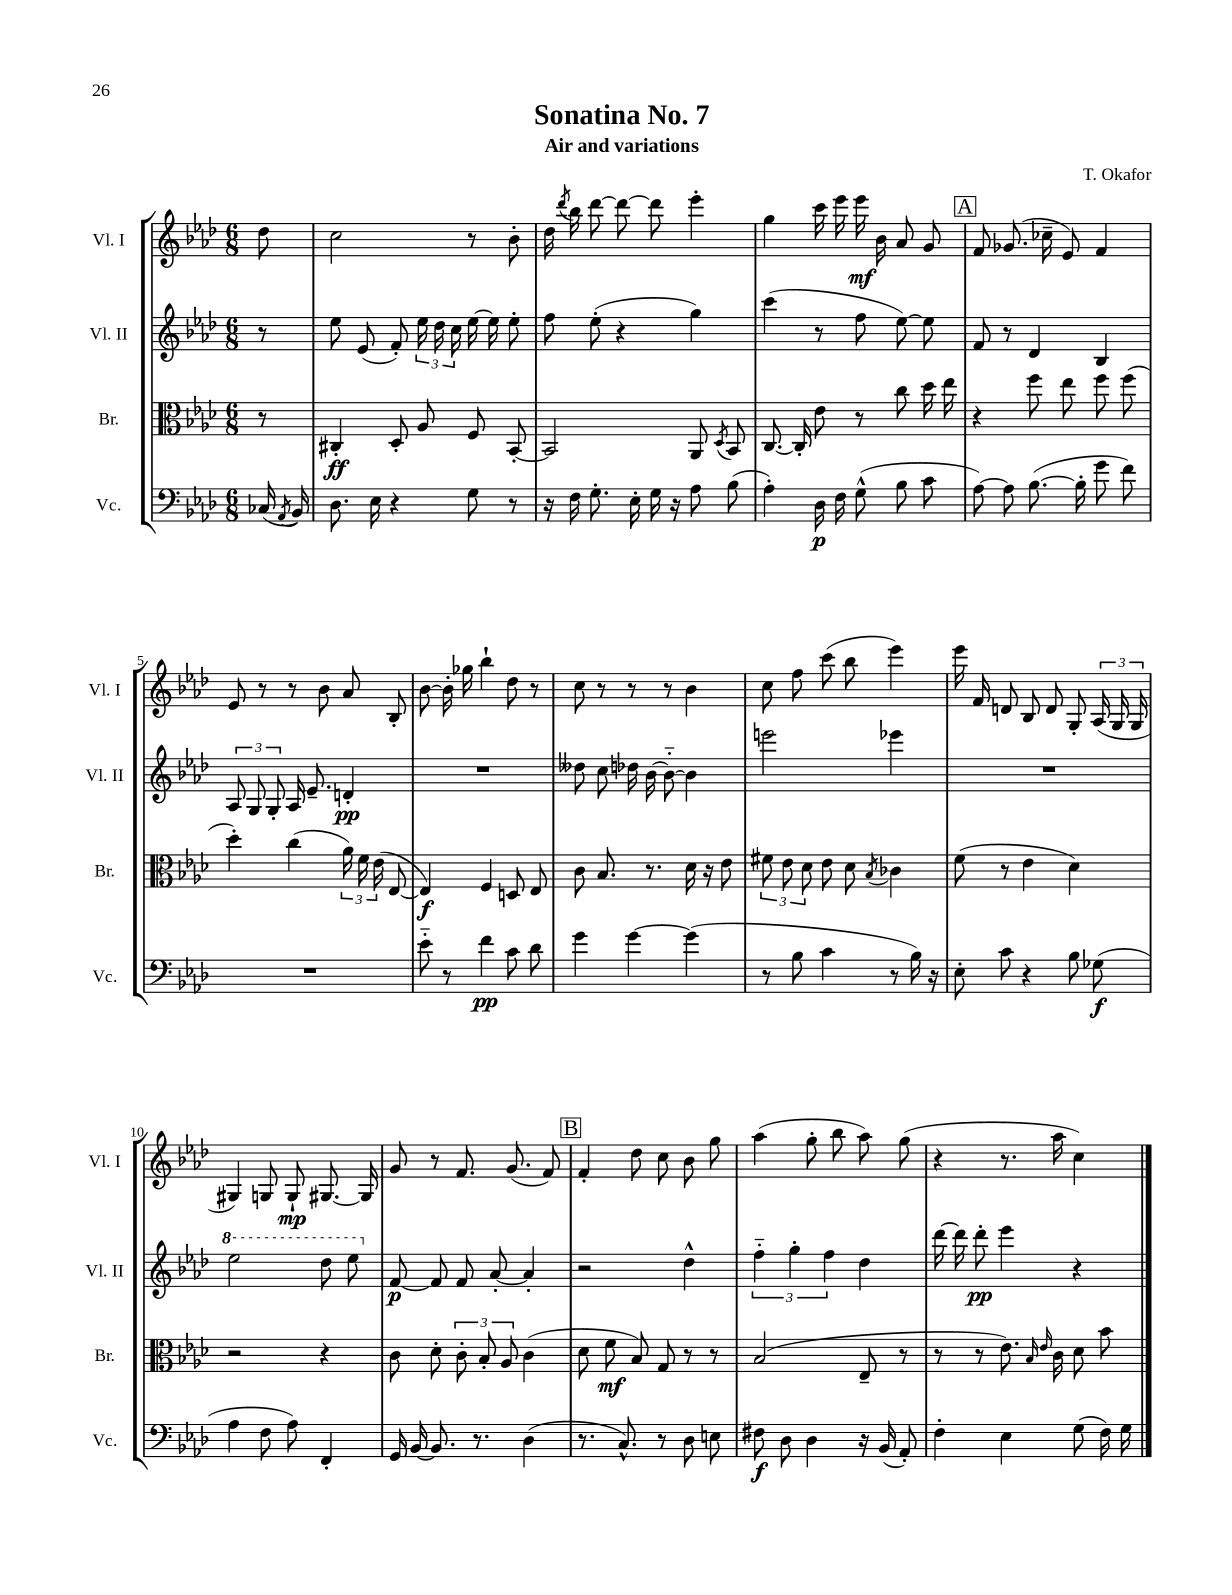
\header { title = "Sonatina No. 7" composer = "T. Okafor" subtitle = "Air and variations" }
<<
\new StaffGroup <<
\new Staff = "s0" \with { instrumentName = "Vl. I" shortInstrumentName = "Vl. I" } {
    \clef treble \key aes \major \numericTimeSignature \time 6/8 \partial 8
    \autoBeamOff des''8 |
    c''2 r8 bes'8-. |
    des''16 \acciaccatura { des'''8 } bes''16 des'''8~ des'''8~ des'''8 ees'''4-. |
    g''4 c'''16 ees'''16 ees'''16\mf bes'16 aes'8 g'8 |
    \mark \markup { \box "A" } f'8 ges'8.( ces''16-- ees'8) f'4 |
    ees'8 r8 r8 bes'8 aes'8 bes8-. |
    bes'8~ bes'16-. ges''16 bes''4-! des''8 r8 |
    c''8 r8 r8 r8 bes'4 |
    c''8 f''8 c'''8( bes''8 ees'''4) |
    ees'''16 f'16 d'8 bes8 d'8 g8-. \tuplet 3/2 { aes16( g16 g16 } |
    gis4) g8 g8-!\mp gis8.~ gis16 |
    g'8 r8 f'8. g'8.( f'8) |
    \mark \markup { \box "B" } f'4-. des''8 c''8 bes'8 g''8 |
    aes''4( g''8-. bes''8 aes''8) g''8( |
    r4 r8. aes''16 c''4) \bar "|." |
}
\new Staff = "s1" \with { instrumentName = "Vl. II" shortInstrumentName = "Vl. II" } {
    \clef treble \key aes \major \numericTimeSignature \time 6/8 \partial 8
    \autoBeamOff r8 |
    ees''8 ees'8( f'8-.) \tuplet 3/2 { ees''16 des''16 c''16 } ees''16~ ees''16 ees''8-. |
    f''8 ees''8-.( r4 g''4) |
    c'''4( r8 f''8 ees''8~) ees''8 |
    \mark \markup { \box "A" } f'8 r8 des'4 bes4 |
    \tuplet 3/2 { aes8 g8 g8-. } aes16 ees'8.-- d'4-.\pp |
    R2. |
    deses''8 c''8 des''16 bes'16~ bes'8~-_ bes'4 |
    e'''2 ees'''4 |
    R2. |
    \ottava #1 ees'''2 des'''8 ees'''8 \ottava #0 |
    f'8~\p f'8 f'8 aes'8~-. aes'4-. |
    \mark \markup { \box "B" } r2 des''4-^ |
    \tuplet 3/2 { f''4-_ g''4-. f''4 } des''4 |
    des'''16~ des'''16 des'''8-.\pp ees'''4 r4 \bar "|." |
}
\new Staff = "s2" \with { instrumentName = "Br." shortInstrumentName = "Br." } {
    \clef alto \key aes \major \numericTimeSignature \time 6/8 \partial 8
    \autoBeamOff r8 |
    cis4-.\ff des8-. aes8 f8 bes,8~-. |
    bes,2 aes,8 \acciaccatura { des8 } bes,8 |
    c8.~ c16-. ees'8 r8 c''8 des''16 ees''16 |
    \mark \markup { \box "A" } r4 f''8 ees''8 f''8 f''8( |
    des''4-.) c''4( \tuplet 3/2 { aes'16) f'16 ees'16( } ees8~ |
    ees4\f) f4 d8 ees8 |
    c'8 bes8. r8. des'16 r16 ees'8 |
    \tuplet 3/2 { fis'8 ees'8 des'8 } ees'8 des'8 \acciaccatura { bes8 } ces'4 |
    f'8( r8 ees'4 des'4) |
    r2 r4 |
    c'8 des'8-. \tuplet 3/2 { c'8-. bes8-. aes8 } c'4( |
    \mark \markup { \box "B" } des'8 f'8\mf bes8) g8 r8 r8 |
    bes2( ees8-- r8 |
    r8 r8 ees'8.) \grace { bes16 ees'16 } c'16 des'8 bes'8 \bar "|." |
}
\new Staff = "s3" \with { instrumentName = "Vc." shortInstrumentName = "Vc." } {
    \clef bass \key aes \major \numericTimeSignature \time 6/8 \partial 8
    \autoBeamOff ces16( \acciaccatura { aes,8 } bes,16) |
    des8. ees16 r4 g8 r8 |
    r16 f16 g8.-. ees16-. g16 r16 aes8 bes8( |
    aes4-.) des16\p f16 g8-^( bes8 c'8 |
    \mark \markup { \box "A" } aes8~) aes8 bes8.~( bes16-. g'8 f'8) |
    R2. |
    ees'8-_ r8 f'4\pp c'8 des'8 |
    g'4 g'4~ g'4( |
    r8 bes8 c'4 r8 bes16) r16 |
    ees8-. c'8 r4 bes8 ges8\f( |
    aes4 f8 aes8) f,4-. |
    g,16 bes,16~ bes,8. r8. des4( |
    \mark \markup { \box "B" } r8. c8.-^) r8 des8 e8 |
    fis8\f des8 des4 r16 bes,16( aes,8-.) |
    f4-. ees4 g8( f16) g16 \bar "|." |
}
>>
>>
